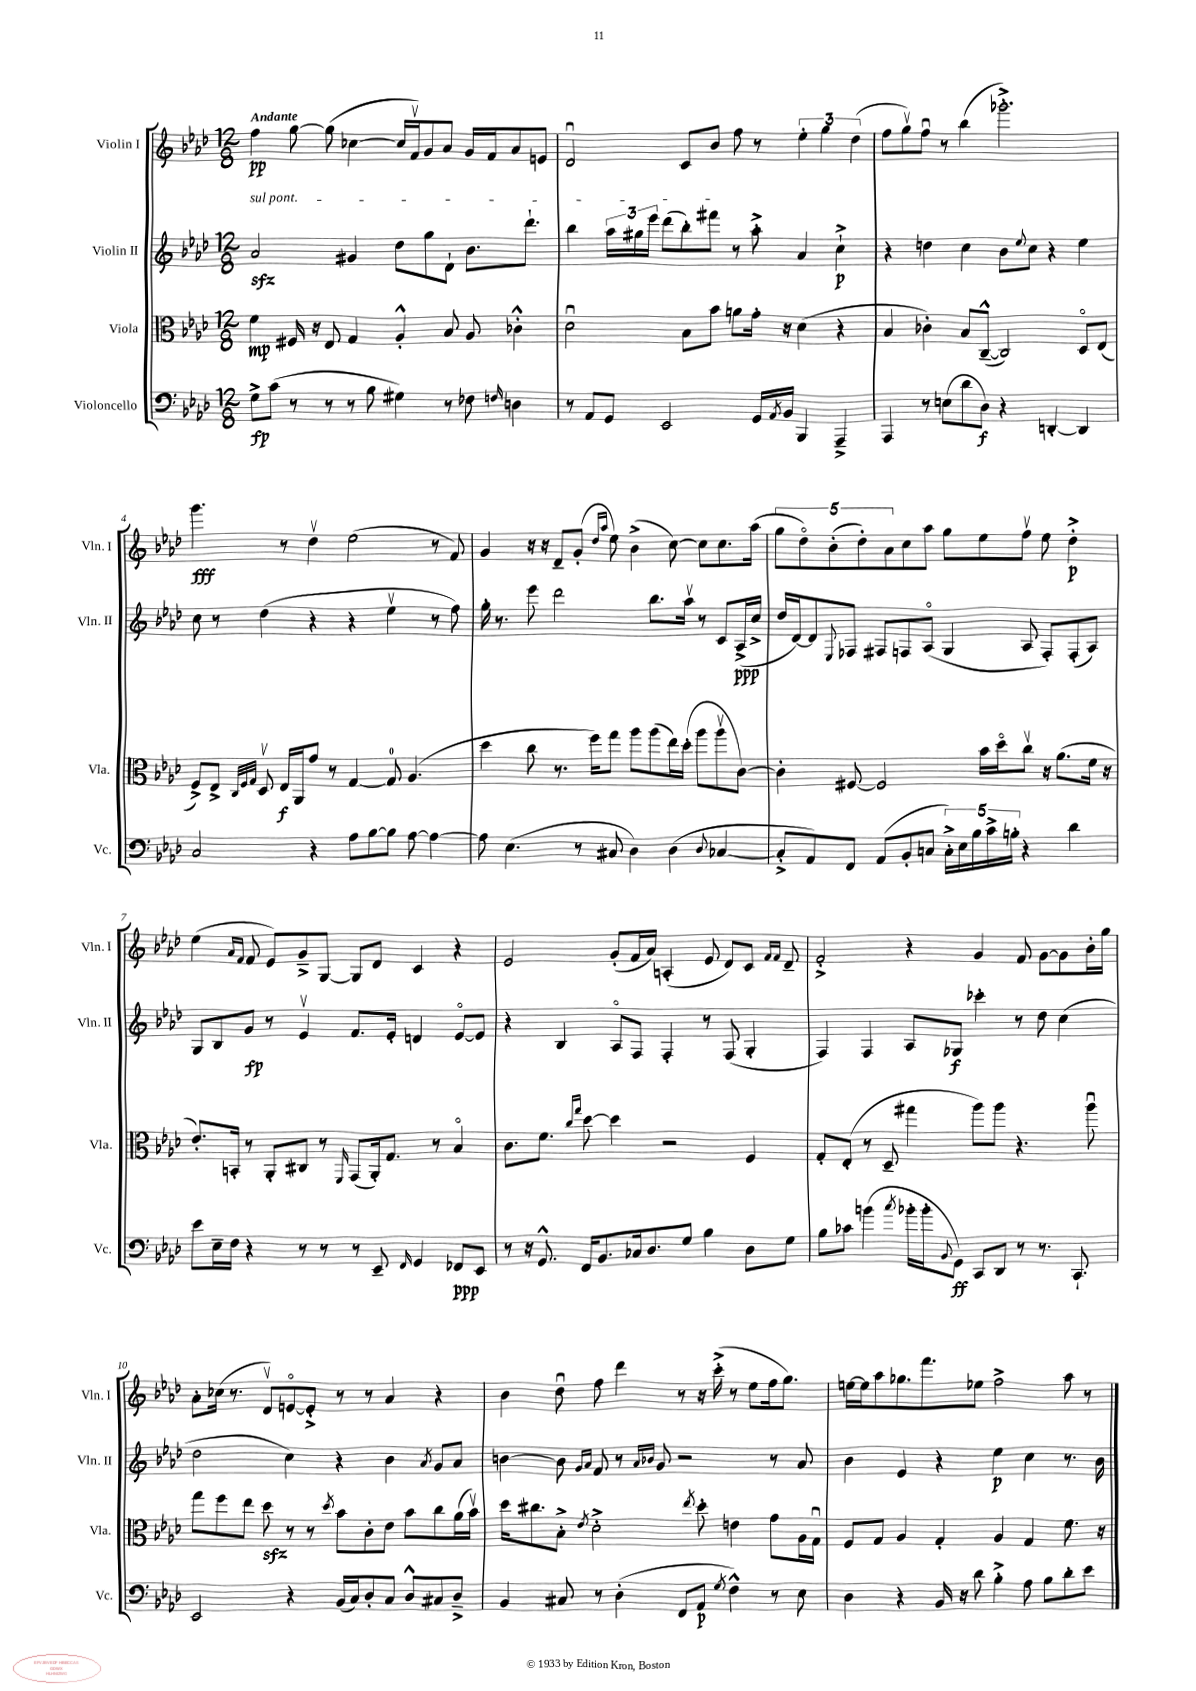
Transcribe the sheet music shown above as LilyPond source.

<<
\new StaffGroup <<
\new Staff = "s0" \with { instrumentName = "Violin I" shortInstrumentName = "Vln. I" } {
    \clef treble \key aes \major \numericTimeSignature \time 12/8 \tempo "Andante"
    f''4\pp g''8~ g''8( ces''4~ ces''16 f'16\upbow) g'8 aes'8 g'16 f'16 aes'8 e'8 |
    des'2\downbow c'8 bes'8 f''8 r8 \tuplet 3/2 { ees''4-. g''4 des''4( } |
    f''8 g''8\upbow) f''8\downbow r8 bes''4( ges'''2.-.->) |
    g'''4.\fff r8 des''4\upbow ees''2( r8 f'8) |
    g'4 r16 r16 des'8-- g'8-.( \grace { des''16 aes''16 } ees''8) bes'4->( c''8~) c''8 c''8. aes''16( |
    \tuplet 5/4 { g''8 des''8\flageolet) bes'8-.( des''8-.) aes'8 } c''8 aes''8 g''8 ees''8 f''8\upbow ees''8 des''4-.->\p |
    ees''4( \grace { aes'16 f'16 } f'8 ees'8) g'8---> g8~ g8 des'8 c'4 r4 |
    ees'2 g'8-.( f'16 aes'16) a4-.( ees'8 des'8) c'8 \grace { f'16 f'16 } des'8-- |
    f'2-.-> r4 g'4 f'8 g'8~ g'8 bes'16-. g''16 |
    aes'8-. ces''16( r8. des'8\upbow) e'8~\flageolet e'8-.-> r8 r8 aes'4 r4 |
    bes'4 des''8\downbow f''8 des'''4 r8 r16 c'''16-.->( r8 ees''8 f''16 g''8.) |
    e''16~ e''16 aes''8 ges''8. f'''8. ees''8 f''2-> aes''8 r8 \bar "|." |
}
\new Staff = "s1" \with { instrumentName = "Violin II" shortInstrumentName = "Vln. II" } {
    \clef treble \key aes \major \numericTimeSignature \time 12/8
    \once \override TextSpanner.bound-details.left.text = \markup { \italic "sul pont." } aes'2\sfz\startTextSpan gis'4 des''8 g''8 des'8-! bes'8. des'''8.-! |
    bes''4 \tuplet 3/2 { aes''16 gis''16 ees'''16 } des'''8( bes''8-.) fis'''8\stopTextSpan r8 aes''8-.-> aes'4 c''4-!->\p |
    r4 d''4 c''4 bes'8 \appoggiatura { ees''8 } c''8 r4 ees''4 |
    c''8 r8 des''4( r4 r4 ees''4\upbow r8 f''8) |
    g''16-. r8. ees'''8 des'''2 bes''8. aes''16\upbow r8 c'8 aes16->\ppp( c''16-> |
    des''16 des'16~) des'8 \appoggiatura { ees8 } fes8 fis8 f8 aes8\flageolet( g4 aes8 f8-.) f8-.( aes8) |
    g8 bes8 g'8\fp r8 ees'4\upbow f'8. ees'16-. d'4 ees'8~\flageolet ees'8 |
    r4 bes4 aes8\flageolet f8 f4-. r8 f8( g4-. |
    f4) f4 aes8 ges8\f ces'''4-. r8 des''8 c''4( |
    des''2 c''4) r4 bes'4 \acciaccatura { aes'8 } g'8 aes'8 |
    b'4~ b'8 \grace { g'16 aes'16 } f'8 r8 \grace { aes'16 bes'16 } g'8 r2 r8 aes'8 |
    bes'4 ees'4 r4 ees''4\p c''4 r8. bes'16 \bar "|." |
}
\new Staff = "s2" \with { instrumentName = "Viola" shortInstrumentName = "Vla." } {
    \clef alto \key aes \major \numericTimeSignature \time 12/8
    f'4\mp fis16 r16 ees8 g4 aes4-.-^ bes8 aes8 ces'4-.-^ |
    des'2\downbow bes8 bes'8 a'8 g'16-. r16 des'4( r4 |
    bes4 ces'4-.) bes8 c8~---^( c2) des8\flageolet ees8( |
    f8->) ees8-> \grace { c32 f32 g32 } des8\upbow ees16\f aes,16 g'8 r8 g4~ g8-0 aes4.( |
    des''4 c''8 r8. f''16) g''8 aes''8 aes''8( ees''16) des''16-.( aes''8 aes''8\upbow c'8~) |
    c'4-. fis8~ fis2 bes'16 des''16\flageolet c''8\upbow r16 aes'8.( f'16 r16 |
    ees'8.-.) b,16-. r8 aes,8-. cis8 r8 \grace { f,16 } g,8( aes,16-.) g8. r8 bes4\flageolet |
    c'8. f'8. \grace { c''16 g''16 } des''8~ des''4 r2 f4 |
    g8-. ees8-.( r8 des8-- gis''4 aes''8) aes''8 r4. aes''8\downbow |
    g''8 f''8 ees''8 des''8\sfz r8 r8 \acciaccatura { des''8 } bes'8 c'8-. ees'8 bes'8 c''8 aes'16( bes'16\upbow) |
    des''16 cis''8. bes8-.-> \acciaccatura { ees'8 } des'2-.-> \acciaccatura { ees''8 } des''8-. e'4 g'8 aes16 g16\downbow |
    f8 g8 aes4 g4-. aes4 g4 f'8. r16 \bar "|." |
}
\new Staff = "s3" \with { instrumentName = "Violoncello" shortInstrumentName = "Vc." } {
    \clef bass \key aes \major \numericTimeSignature \time 12/8
    g8->\fp c'8( r8 r8 r8 bes8 gis4) r8 fes8 \grace { f16 } d4 |
    r8 aes,8 g,8 ees,2 g,16 \acciaccatura { aes,8 } bes,16 bes,,4 aes,,4---> |
    aes,,4 r8 e8( des'8 des8\f) r4 d,4~-. d,4 |
    c2 r4 aes8 bes8~ bes8 aes8~ aes4~ |
    aes8 ees4.( r8 cis8 des4) des4( \appoggiatura { des8 } ces4~ |
    ces8-.-> aes,8) f,8 aes,8( bes,8-. c8 \tuplet 5/4 { c16-.->) ees16 bes16 c'16-> b16-. } r4 des'4 |
    ees'8 ees16-- f16 r4 r8 r8 r8 ees,8-- \grace { f,16 } g,4 fes,8\ppp ees,8 |
    r8 r16 g,8.-^ f,16 bes,8. ces16 des8. g8 bes4 des8 g8 |
    bes8 ces'8 b'4( \acciaccatura { c''8 } bes'16-. bes'16-. \appoggiatura { bes,8 } g,8\ff) c,8 des,8 r8 r8. c,8.-! |
    ees,2 r4 bes,16( c16) des8-. c8 des8-^ cis8 des8---> |
    bes,4 cis8 r8 des4-.( f,8 aes,8\p \acciaccatura { g8 } f4-^) r8 ees8 |
    des4 r4 bes,16 r16 des'8 bes4-.-> aes8 bes8 des'8-. ees'8 \bar "|." |
}
>>
>>
